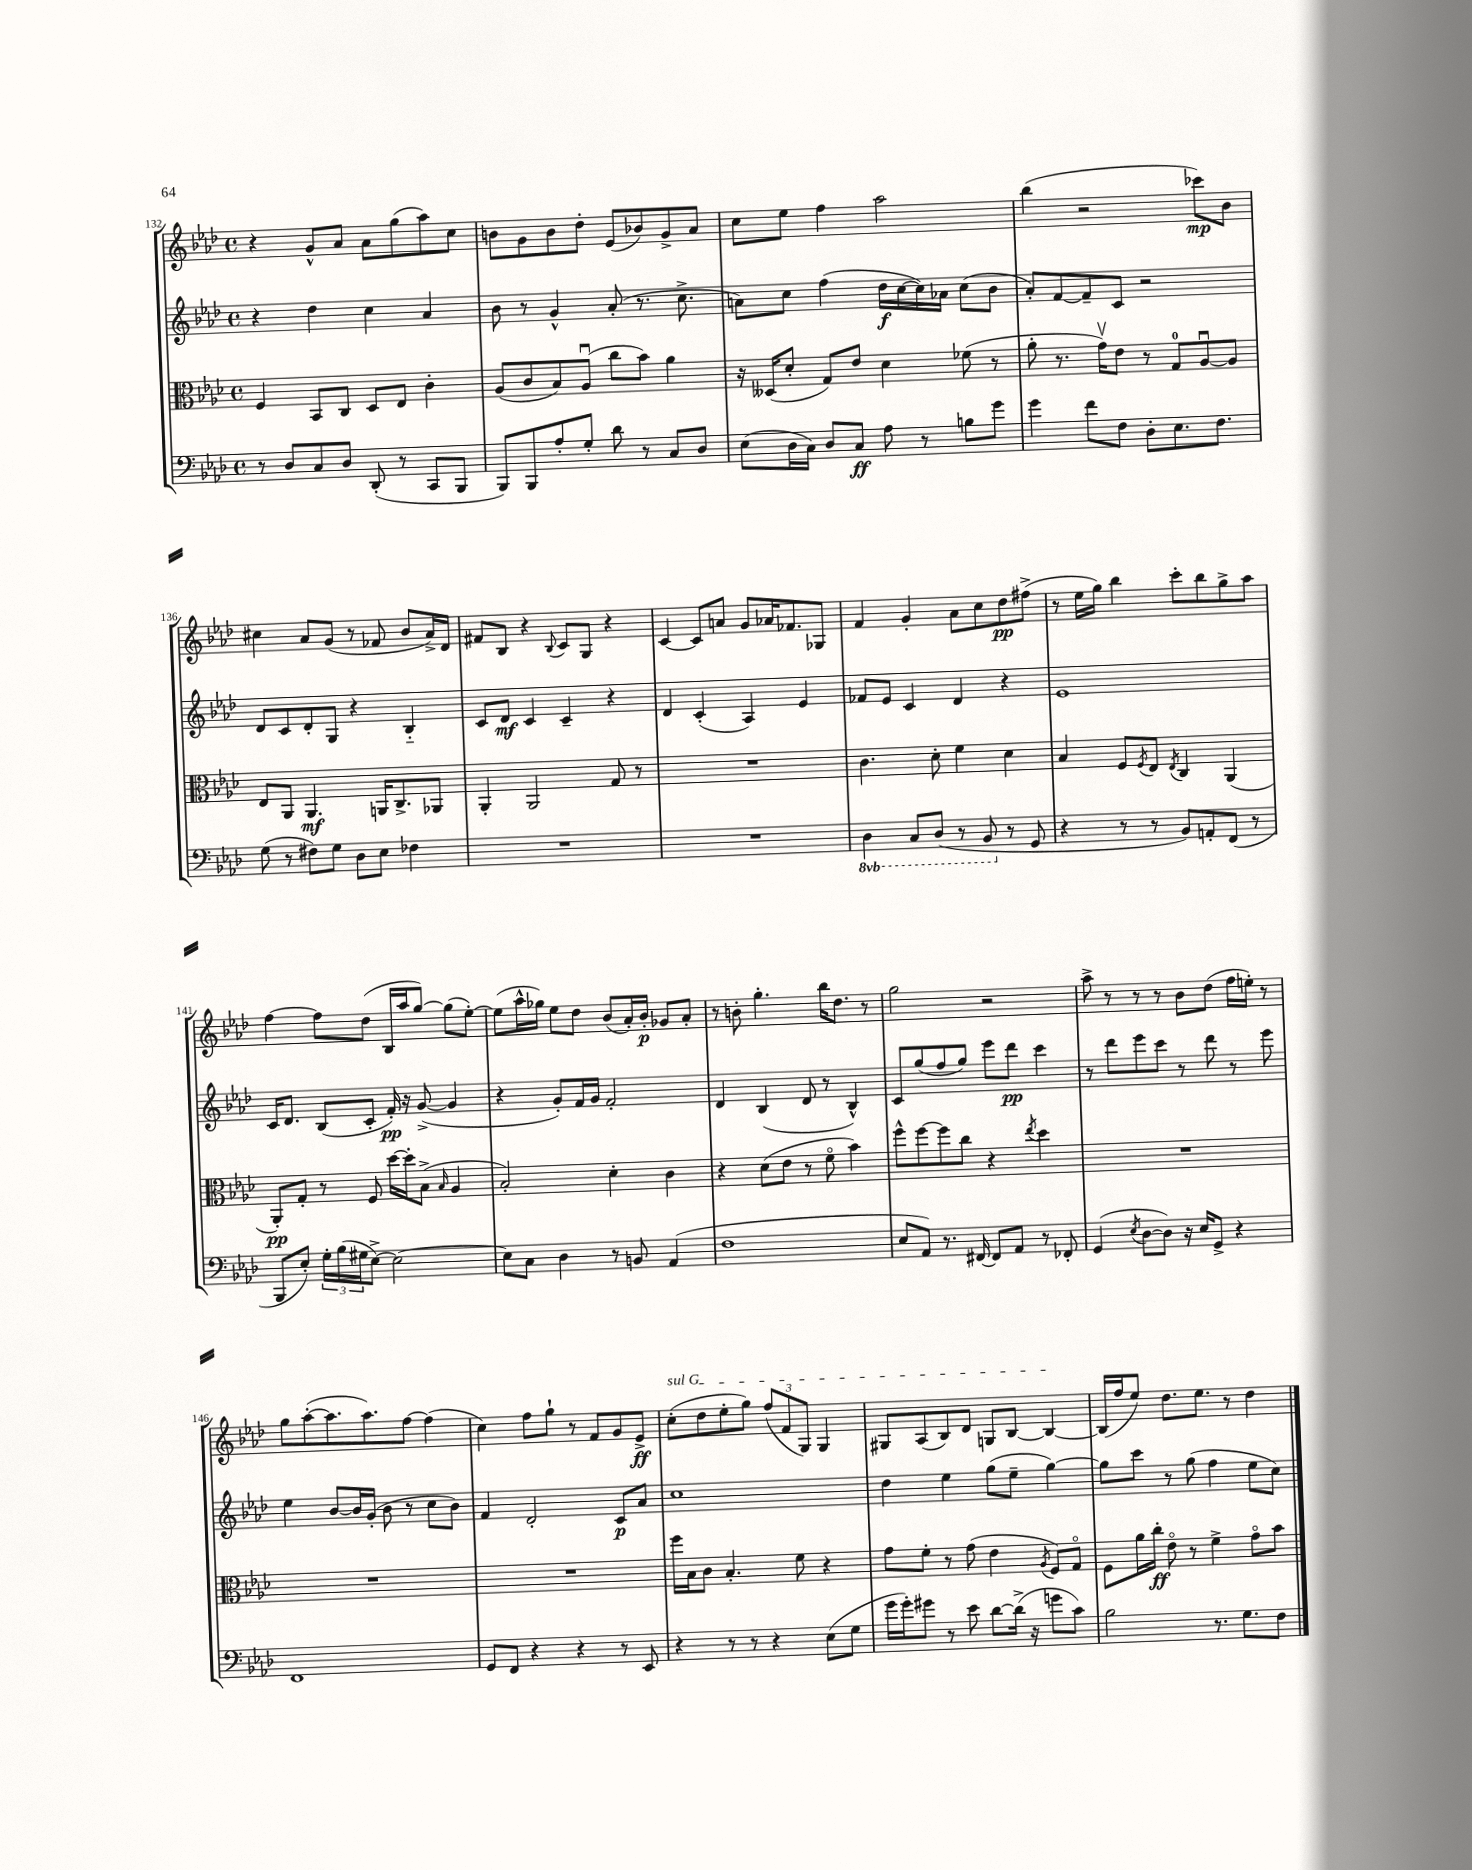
<<
\new StaffGroup <<
\new Staff = "s0" {
    \clef treble \key aes \major \defaultTimeSignature \time 4/4
    r4 g'8-^ aes'8 aes'8 g''8( aes''8) c''8 |
    b'8 g'8 b'8 des''8-. ees'8( bes'8) g'8-> aes'8 |
    c''8 ees''8 f''4 aes''2 |
    bes''4( r2 ces'''8\mp) bes'8 |
    cis''4 aes'8 g'8( r8 fes'8 bes'8 aes'16->) des'16 |
    fis'8 bes8 r4 \appoggiatura { bes8 } c'8 g8 r4 |
    c'4~ c'8 a'8 g'8 aes'16 fes'8. ges8 |
    f'4 g'4-. aes'8 c''8 des''8\pp fis''8->( |
    r8 ees''16 g''16) bes''4 c'''8-. bes''8 g''8-> aes''8 |
    f''4~ f''8 des''8( bes16 aes''16 g''8~) g''8( ees''8~-.) |
    ees''8( aes''16-^ ges''16) ees''8 des''8 bes'8( aes'16-.) bes'16-.\p ges'8 aes'8-. |
    r8 b'8-. g''4.-. bes''16 des''8. r8 |
    g''2 r2 |
    aes''8-> r8 r8 r8 bes'8 des''8( f''16 e''16-.) r8 |
    g''8 aes''8~-.( aes''8. aes''8.) f''8~ f''4( |
    c''4) f''8 g''8-! r8 f'8 g'8 ees'8->\ff |
    \once \override TextSpanner.bound-details.left.text = \markup { \italic "sul G" } c''8-.\startTextSpan( des''8 ees''8-. g''8) \tuplet 3/2 { f''8( f'8 g8) } g4 |
    gis8 aes8( bes8) des'8 g8 bes8~ bes4~\stopTextSpan |
    bes16( f''16 ees''8) des''8. ees''8. r8 des''4 \bar "|." |
}
\new Staff = "s1" {
    \clef treble \key aes \major \defaultTimeSignature \time 4/4
    r4 des''4 c''4 aes'4 |
    bes'8 r8 g'4-^ aes'8-.( r8. c''8.-> |
    a'8) c''8 f''4( des''16\f c''16~ c''16) aes'16 c''8( bes'8 |
    aes'8-.) f'8~ f'8-- c'8 r2 |
    des'8 c'8 des'8-. g8 r4 bes4-_ |
    c'8 des'8\mf c'4 c'4-- r4 |
    des'4 c'4-.( aes4) ees'4 |
    fes'8 ees'8 c'4 des'4 r4 |
    ees'1 |
    c'16 des'8. bes8( c'8-. f'16-.\pp) r16 g'8~->( g'4 |
    r4 g'8-.) f'16 g'16 f'2-. |
    des'4 bes4( des'8 r8 bes4-^) |
    c'8 g''8( f''8 g''8) ees'''8 des'''8\pp c'''4 |
    r8 des'''8 ees'''8 c'''8 r8 des'''8 r8 ees'''8 |
    ees''4 bes'8~ bes'16 g'16-.( bes'8 r8 c''8 bes'8) |
    f'4 des'2-. c'8\p aes'8 |
    c''1 |
    des''4 ees''4 g''8( ees''8-- g''4~) |
    g''8 c'''8 r8 g''8( f''4 ees''8 c''8) \bar "|." |
}
\new Staff = "s2" {
    \clef alto \key aes \major \defaultTimeSignature \time 4/4
    f4 bes,8 c8 des8 ees8 c'4-. |
    aes8( c'8 bes8) aes8\downbow( c''8 bes'8) aes'4 |
    r16 deses16( des'8-. g8) ees'8 des'4 fes'8( r8 |
    aes'8-. r8. g'16\upbow) ees'8 r8 g8-0 aes8~\downbow aes8 |
    ees8 aes,8 aes,4.\mf a,16 c8.-> aes,8 |
    aes,4-. aes,2 g8 r8 |
    R1 |
    c'4. des'8-. f'4 des'4 |
    bes4 f8 \acciaccatura { f8 } ees8 \acciaccatura { ees8 } c4 aes,4( |
    aes,8-.\pp) g8-. r8 f8 des''16~ des''16-. bes8->( \grace { bes16 } aes4 |
    bes2-.) des'4-. c'4 |
    r4 des'8( ees'8 r8 f'8\flageolet bes'4) |
    f''8-^ f''8~ f''8 c''8 r4 \acciaccatura { ees''8 } des''4 |
    R1 |
    R1 |
    R1 |
    f''16 bes16 c'8 bes4.-. f'8 r4 |
    g'8 f'8-. r8 g'8( ees'4 \acciaccatura { aes8 } f8) g8\flageolet |
    f8 aes'16 c''16-.\ff ees'8\flageolet r8 f'4-> g'8\flageolet bes'8 \bar "|." |
}
\new Staff = "s3" {
    \clef bass \key aes \major \defaultTimeSignature \time 4/4 \set Staff.ottavationMarkups = #ottavation-simple-ordinals
    r8 des8 c8 des8 des,8-.( r8 c,8 bes,,8 |
    bes,,8) bes,,8 aes8-. g8-. des'8 r8 c8 des8 |
    ees8( des16 c16) des8 c8\ff aes8 r8 b8 g'8 |
    g'4 f'8 f8 des8-. ees8. f8. |
    g8( r8 fis8) g8 des8 ees8 fes4 |
    R1 |
    R1 |
    \ottava #-1 des,4 c,8 des,8( r8 bes,,8 \ottava #0 r8 g,8 |
    r4 r8 r8 bes,8) a,8-. f,8( r8 |
    bes,,8 ees8-.) \tuplet 3/2 { g16-. bes16( gis16 } ees8~->) ees2~ |
    ees8 c8 des4 r8 b,8 aes,4( |
    f1 |
    ees8 aes,8) r8. fis,16~ fis,8 aes,8 r8 fes,8-. |
    g,4( \acciaccatura { ees8 } des8~ des8) r16 ees16 g,8-> r4 |
    f,1 |
    g,8 f,8 r4 r4 r8 ees,8 |
    r4 r8 r8 r4 ees8( g8 |
    g'16 g'16-.) gis'8 r8 ees'8 des'8~ des'16->( r16 g'8 c'8) |
    bes2 r8. g8. f8 \bar "|." |
}
>>
>>
\layout { \context { \Score currentBarNumber = #132 } }
